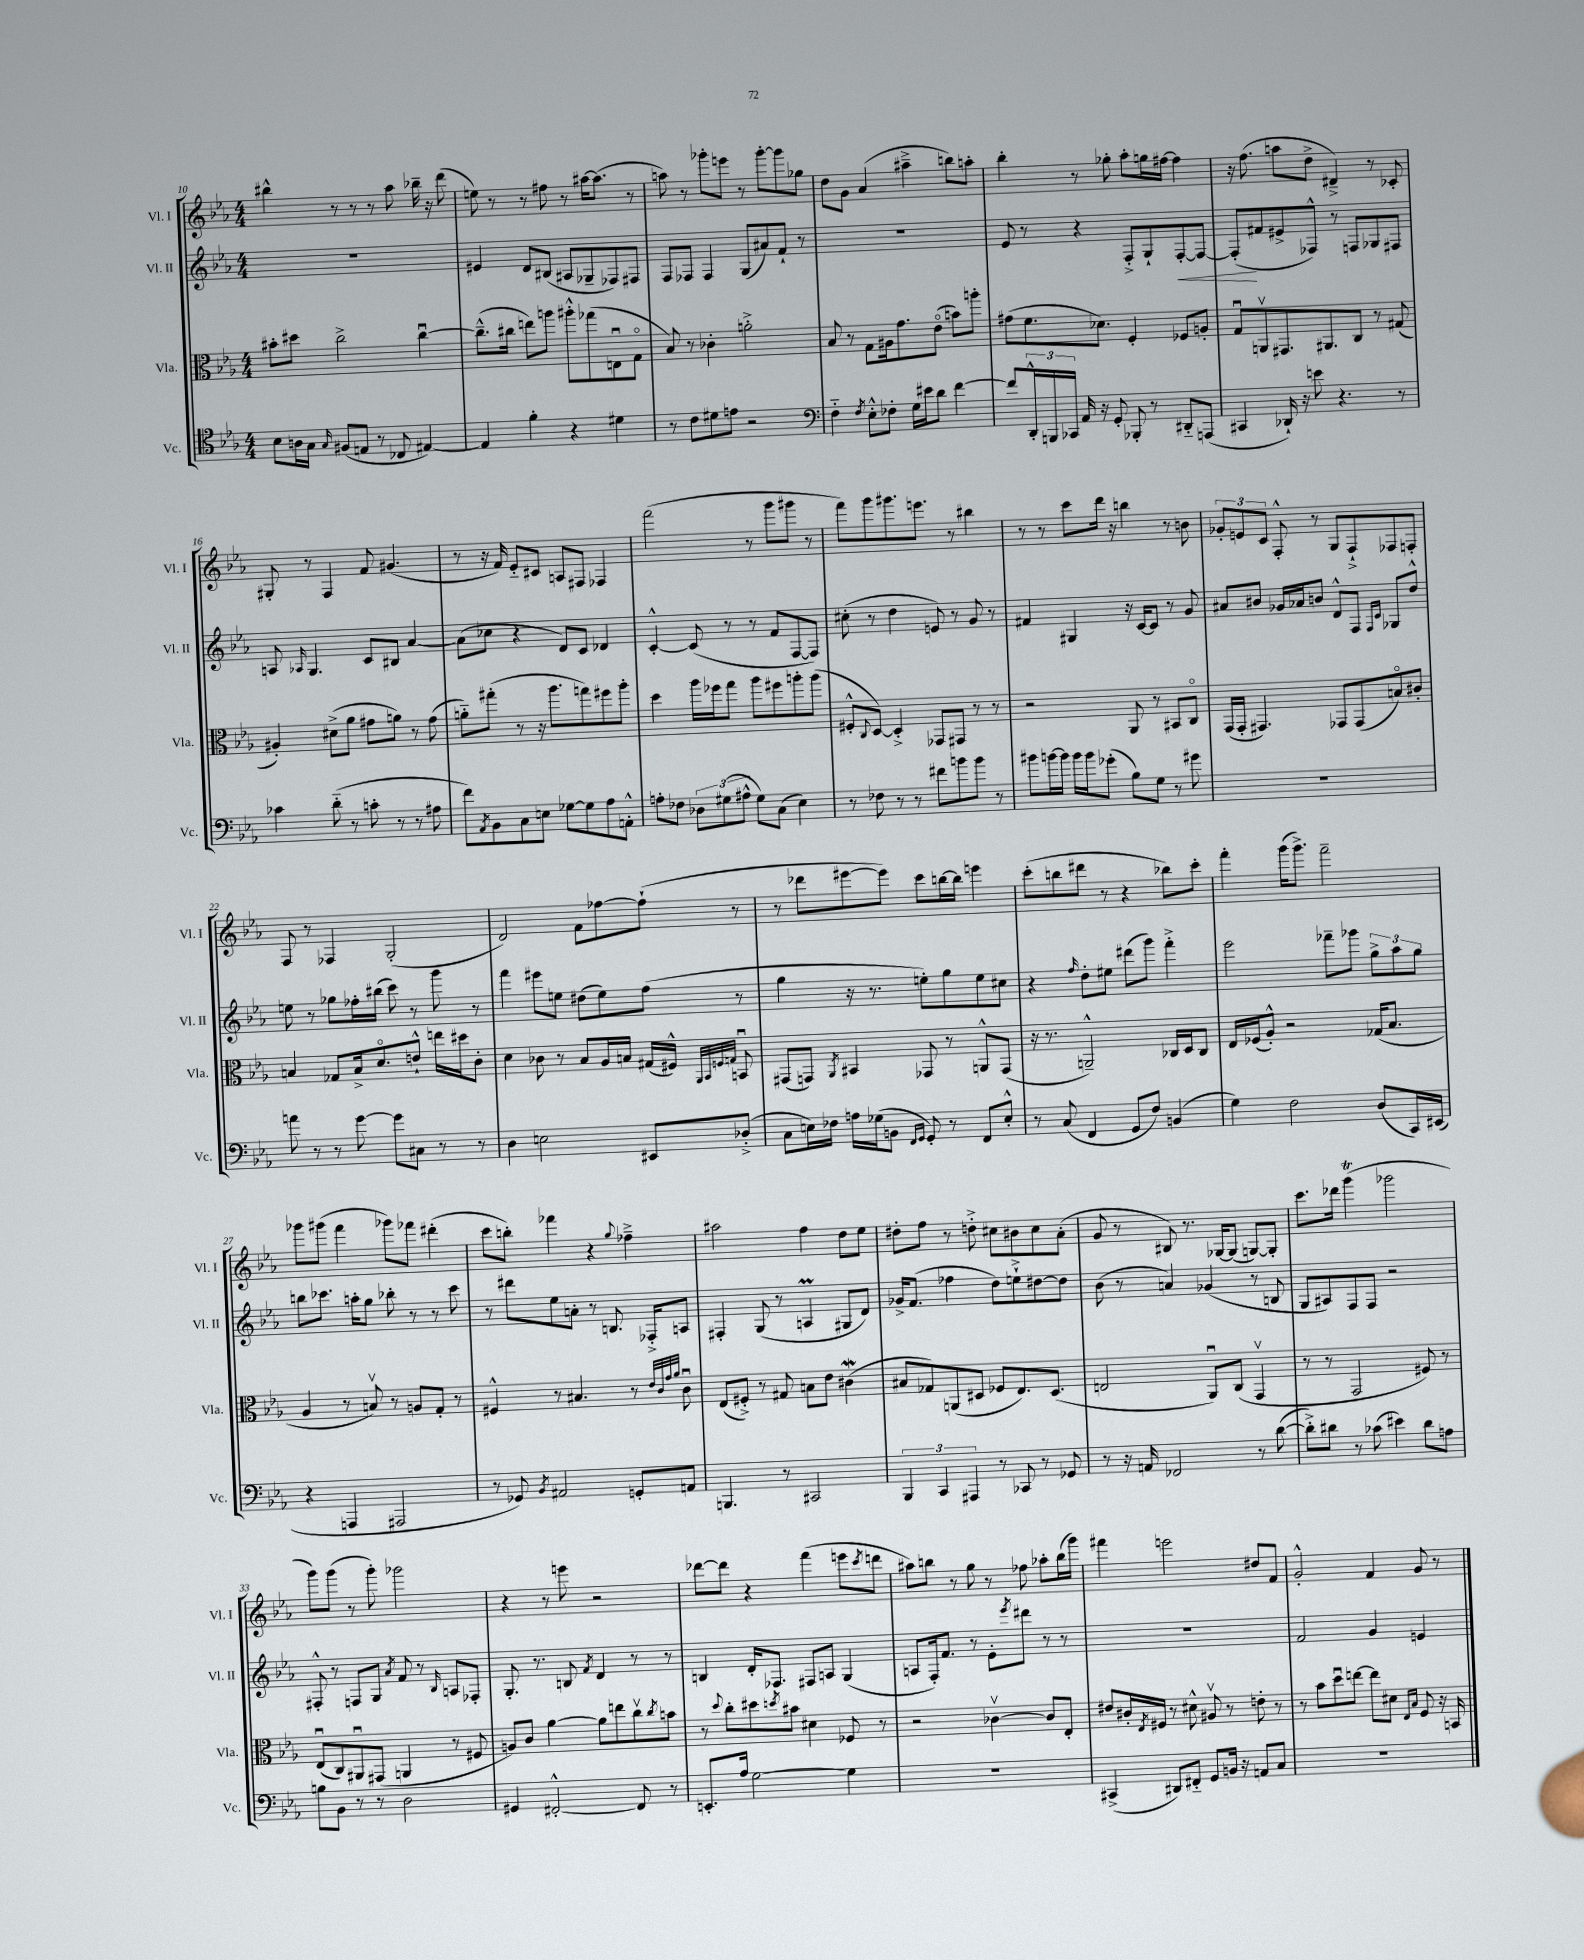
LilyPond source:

<<
\new StaffGroup <<
\new Staff = "s0" \with { instrumentName = "Vl. I" shortInstrumentName = "Vl. I" } {
    \clef treble \key ees \major \numericTimeSignature \time 4/4
    bis''4-^ r8 r8 r8 aes''8 bes''16-- r16 d'''8( |
    e''8) r8 r8 fis''8 r8 ais''16~ ais''8.( r8 |
    a''8) r8 ges'''8-. e'''8 r8 ges'''8~-. ges'''8 ges''8 |
    d''8 g'8 aes'4( ais''4---> b''8) a''8-. |
    bes''4-. r8 ges''8-. aes''8-. g''16 fis''16~ fis''4 |
    r16 f''8.( a''8 d''8-> dis'4--->) r8 ces'8-. |
    gis8-. r8 f4 f'8 gis'4.( |
    r8 r16 f'16) ees'8-_ cis'8 a8 fis8 fes4 |
    f'''2( r8 g'''8 gis'''8 r8 |
    f'''8) g'''8 gis'''8. e'''8. r8 bis''4 |
    r8 r8 c'''8 d'''16 r16 b''4 r8 b'8 |
    \tuplet 3/2 { ges'8-. e'8 c'8 } f8-.-^ r8 g8 f8-!-> fes8 f8-. |
    f8 r8 fes4 g2-.( |
    d'2) f'8 fes''8~ fes''8-!( r8 |
    r8 des'''8 eis'''8~ eis'''8) c'''8 b''16~ b''16 e'''4 |
    c'''8-.( b''8 dis'''8 r8 r4 bes''8) c'''8-. |
    f'''4-. g'''16( g'''8.->) f'''2-- |
    ges'''8 gis'''8( f'''4 ges'''8) fes'''8 dis'''4-.( |
    c'''8 b''8-.) fes'''4 r4 \appoggiatura { g''8 } fes''4---> |
    ais''2 f''4 d''8 ees''8 |
    dis''8-. f''8 r8 d''8-.-> cis''8 bis'8 cis''8 aes'8-.( |
    g'8 r8 bis8) r8. ges16~ ges8( g8~) g8-. |
    c'''8. des'''16 g'''4\trill( ges'''2 |
    g'''8) g'''8( r8 g'''8-.) ges'''2 |
    r4 r8 e'''8 r2 |
    des'''8~ des'''8 r4 f'''4( e'''8 \acciaccatura { c'''8 } d'''8 |
    ais''8) b''8 r8 g''8 r8 fes''8 aes''8-. b''16( g'''16) |
    fis'''4 e'''2 dis''8 f'8 |
    g'2-.-^ f'4 g'8 r8 \bar "|." |
}
\new Staff = "s1" \with { instrumentName = "Vl. II" shortInstrumentName = "Vl. II" } {
    \clef treble \key ees \major \numericTimeSignature \time 4/4
    R1 |
    eis'4 d'8 bis8( ais8 ges8-- fes8) fis8 |
    f8 fes8 fes4 g8( ais'8) f'8-! r8 |
    R1 |
    ees'8 r8 r4 f8-.-> g8-! f8~-.\< f8~ |
    f8-.\!( fis'8 eis'8-> fes8-^) r8 f8 ges8 fis8 |
    a8 \grace { aes16 } g4. c'8 bis8 aes'4~ |
    aes'8( ces''8 r4 d'8) c'8 des'4 |
    c'4~-.-^ c'8( r8 r8 f'8 f8~ f8) |
    cis''8-.( r8 d''4 e'8) r8 g'8 r8 |
    fis'4 gis4 r16 c'16~ c'8 r8 g'8 |
    ais'8 bis'8 ges'16 aes'16 b'8 d'8-^ f8 \grace { f16 c'16 } ges8 d''8-^ |
    e''8 r8 ges''8 fes''16-. bis''16( c'''8) r8 g'''8 r8 |
    f'''4 eis'''8 e''8 dis''8( e''8) f''8( r8 |
    g''4 r16 r8. e''8-.) g''8 e''8 cis''8 |
    r4 \grace { f''16 } d''8-. eis''8 dis'''8( g'''8) f'''4-.-> |
    ees'''2 fes'''8-- ges'''8 \tuplet 3/2 { g''8-> aes''8 g''8 } |
    b''8 ces'''8. a''16-. g''8 bes''8-. r8 r8 ces'''8 |
    r8 dis'''8 ees''8 a'8-. r8 b8. fes16-.-> a8 |
    fis4-. g8( r8 a4\prall gis8 d'8) |
    ges'16-> f'8.( fes''4 d''8) e''8-!-> dis''8~ dis''8 |
    bes'8( r8 a'4) ges'4( r8 b8 |
    g8 ais8) f8 f8 r2 |
    fis8-.-^ r8 f8 g8 \acciaccatura { aes'8 } f'8 r8 \grace { bes16 } a8 fes8-. |
    g8.-. r8. b8 \acciaccatura { f'8 } d'4 r8 r8 |
    b4 d'16-. fes8. fis8 a8 g4( |
    a8 f16-.) f'8. r8 ees'8-. \acciaccatura { ees'''8 } dis'''8 r8 r8 |
    R1 |
    f'2 g'4 e'4 \bar "|." |
}
\new Staff = "s2" \with { instrumentName = "Vla." shortInstrumentName = "Vla." } {
    \clef alto \key ees \major \numericTimeSignature \time 4/4
    bis'8-. dis''8 c''2-> c''4~\downbow |
    c''8.---^( cis''16 e''8) a''8 ais''8-.-^ ges''8( e8\downbow g8\flageolet |
    bes8) r8 ces'4-. a'2-.-> |
    bes8 r8 g8 ais16 g'8. ees'8\flageolet( b'8) a''8-. |
    gis'8( f'8. des'8.) f4-. fes8 a8-. |
    g8\downbow a,8\upbow gis,8. ais,8. c8 r8 gis8( |
    ais4-.) dis'8->( aes'8 gis'8 a'8) r8 gis'8( |
    a'8-_) gis''8-.( r8 r16 aes''8. g''8) fis''8 aes''8-. |
    d''4 aes''16 fes''16 g''8 aes''8 fis''8 a''8-. a''8( |
    fis8-.-^ \appoggiatura { c8 } d8~) d4-.-> ges,8 gis,8 r8 r8 |
    r2 aes,8 r8 bis,8 c8\flageolet |
    g,16( g,16-. gis,4.) ges,8 ges,8( b8\flageolet) cis'8-. |
    b4 ges8 b16-> d'8.\flageolet e'8-!-^ e''16 dis''16 c'8-. |
    d'4 ces'8 r8 bes8 aes16 b16 gis16( fis16-^) \grace { aes,32 bes,32 f32 g32 } b,8\downbow |
    gis,8( g,8) \acciaccatura { aes,8 } bis,4 ges,8 r8 a,8-^ ges,8( |
    r16 r8. a,2---^) ces16 d16 ces8 |
    ees16 fes16( aes8-.-^) r2 ges16( bes8. |
    aes4 r8 b8\upbow) r8 a8 g8-. r8 |
    fis4-^ r8 bis4. r8 \grace { ees'32 c'32 g'32 aes'32 } c'8\downbow |
    ees8( fis8-.->) r8 gis8 b8 ees'8 cis'4\mordent( |
    bis8 ges8) a,8( dis8 fes8 ees8.) dis8.( |
    e2 aes,8\downbow) c8( g,4\upbow |
    r8 r8 g,2 fis8) r8 |
    ees8\downbow( c8) ais,8\downbow gis,8( a,4 r8 fis8 |
    a8) c'8 aes'4~ aes'8 e''8 c''8\upbow \acciaccatura { c''8 } b'8 |
    r8 \appoggiatura { d''8 } c''8-. dis''8 \acciaccatura { d''8 } bis'8 dis'4 fes8 r8 |
    r2 ces'4~\upbow ces'8 ees8-. |
    eis'8 cis'16-. \acciaccatura { ees8 } fis16 r8 dis'8-^ ais8\upbow r8 e'8-. r8 |
    r8 bes'8 d''8\downbow e''8~ e''8 dis'8 \grace { ees16 bes16 } f8 r16 b,16 \bar "|." |
}
\new Staff = "s3" \with { instrumentName = "Vc." shortInstrumentName = "Vc." } {
    \clef tenor \key ees \major \numericTimeSignature \time 4/4
    bes8 a16 g16 \grace { g16 } fis8( e8 r8 ces8 eis4~) |
    eis4 f'4-. r4 dis'4 |
    r8 c'8 dis'8 e'8 r2 |
    \clef bass f4-_ \acciaccatura { f8 } ees8-.-^ fes8-. g16 eis'16 d'8 f'4~ |
    f'8 \tuplet 3/2 { d,16-.-^ b,,16 ces,16 } aes,16 r16 g,8-. bes,,8-. r8 dis,8-_ a,,8( |
    cis,4 des,16-!) r16 e'8 r4. r8 |
    ces'4 d'8-_( r8 c'8-. r8 r8 ais8 |
    f'8) \acciaccatura { aes,8 } bes,8 c8 e8 ges8~ ges8 aes8 a,8-.-^ |
    a8-. fes8 \tuplet 3/2 { des8 gis8( ais8-^ } gis8) c8( ees4) |
    r8 fes8 r8 r8 fis'8 b'8 b'8 r8 |
    bis'8 b'16~ b'16 b'16 b'16 ges'8-.( bes8) g8 r8 gis'8 |
    R1 |
    a'8 r8 r8 g'8~ g'8 cis8 r8 r8 |
    d4 e2 eis,8 des8-.->( |
    c8 e16) fes16 a16 ges16( b,8 \grace { f,16 g,16 } g,8-.) r8 f,8 e8-.-^ |
    r8 c8( f,4 g,8 f8) b,4( |
    g4) f2 d8( c,16) eis,16( |
    r4 a,,4 ais,,2 |
    r8 ges,8) \acciaccatura { bes,8 } ais,2 g,8-. a,8 |
    b,,4. r8 cis,2 |
    \tuplet 3/2 { bes,,4 c,4 ais,,4 } r8 ces,8 r8 ges,8 |
    r8 r16 a,16 fes,2 r8 d'8~( |
    d'8-.->) dis'8 r8 ces'8( eis'4) dis'8 a8 |
    b8 bes,8 r8 r8 d2 |
    gis,4 fis,2~-.-^ fis,8 r8 |
    e,8.-. aes16 g2~ g4 |
    R1 |
    cis,4->( dis,8) fis,8-_ g,8 b,16 r16 a,8 c8 |
    R1 \bar "|." |
}
>>
>>
\layout { \context { \Score currentBarNumber = #10 } }
